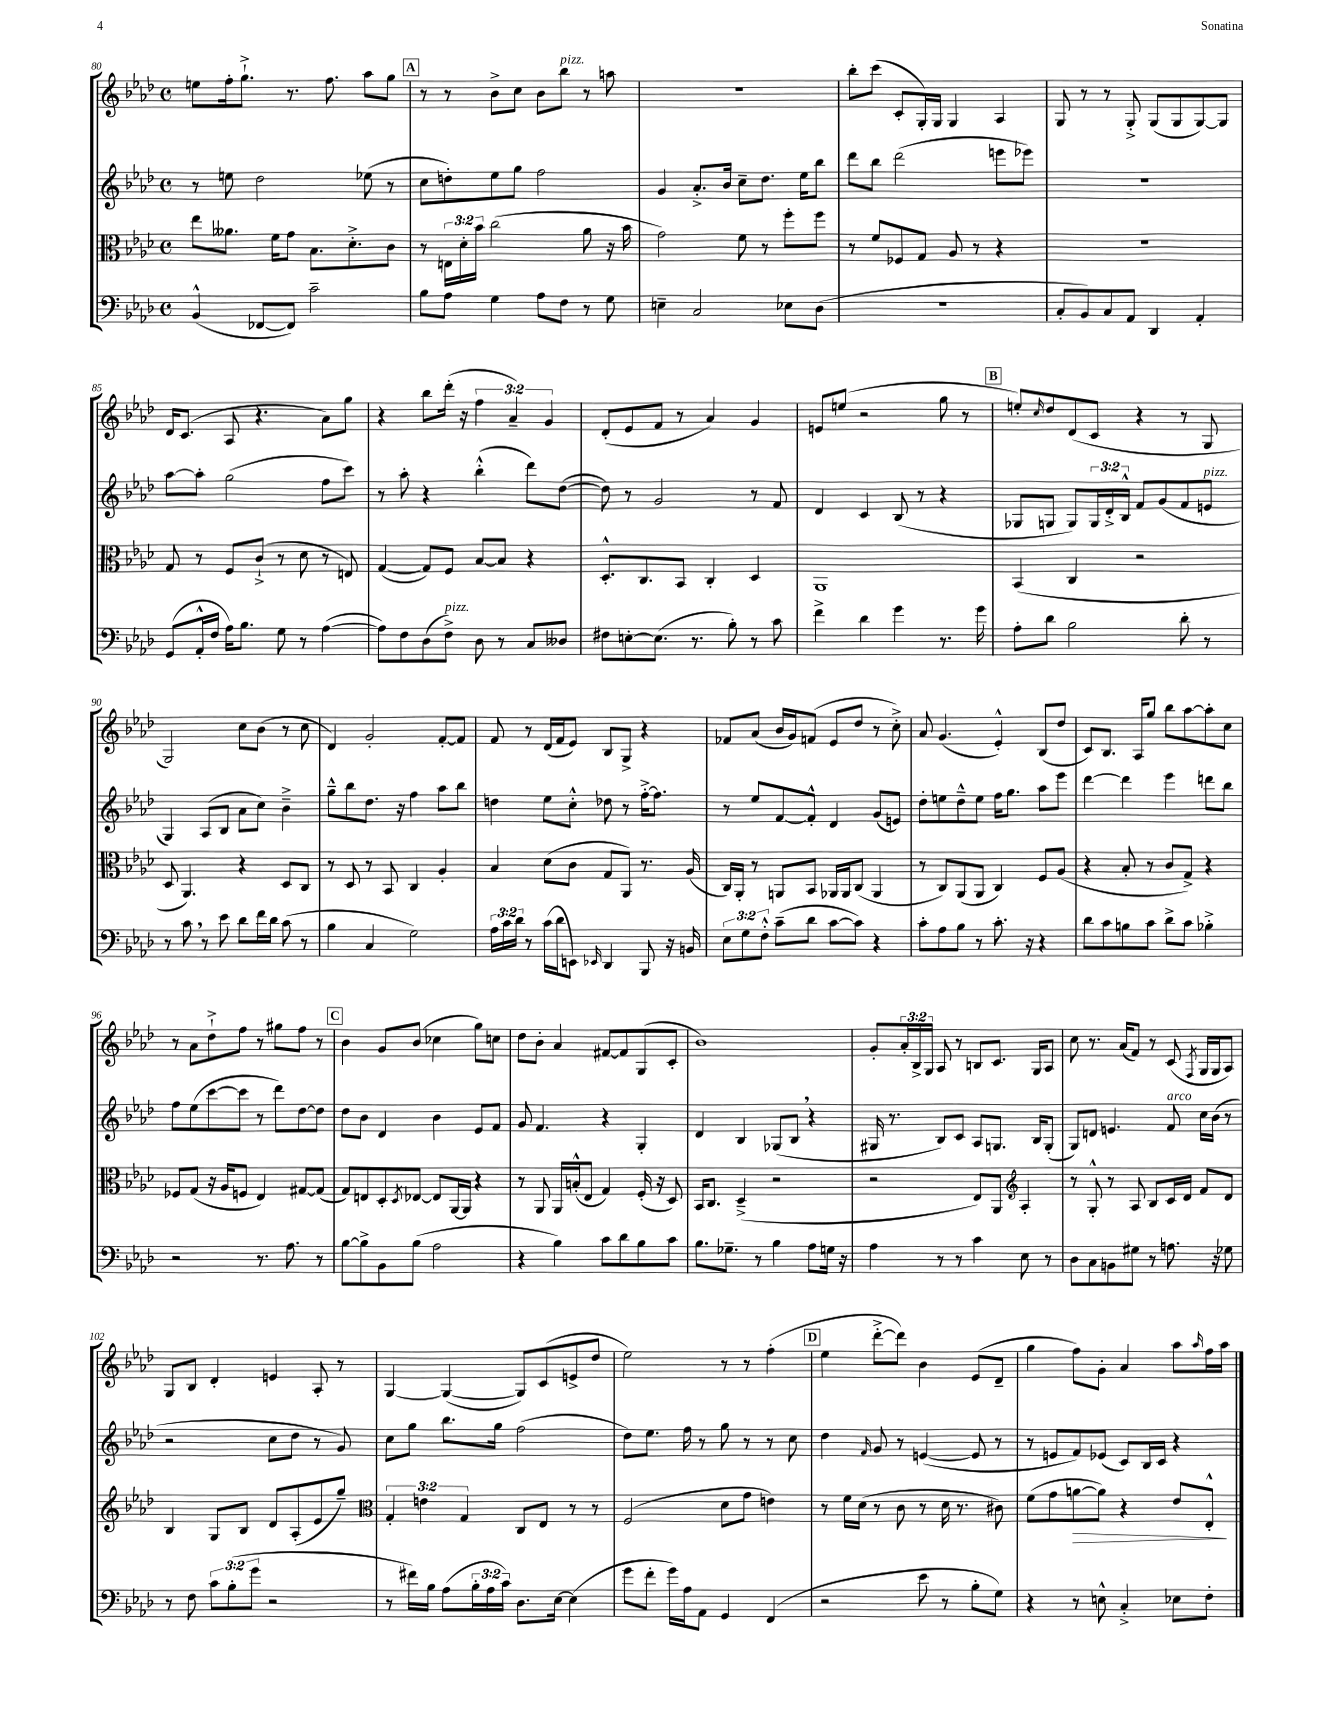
<<
\new StaffGroup <<
\new Staff = "s0" {
    \clef treble \key aes \major \defaultTimeSignature \time 4/4 \override Staff.TupletNumber.text = #tuplet-number::calc-fraction-text
    e''8 f''16-. g''8.-!-> r8. f''8. aes''8 g''8 |
    \mark \markup { \box "A" } r8 r8 bes'8-> c''8 bes'8 bes''8^\markup { \italic "pizz." } r8 a''8 |
    R1 |
    bes''8-. c'''8( c'8-. g16-.) g16 g4 aes4 |
    g8 r8 r8 g8-.-> g8( g8 g8~) g8 |
    des'16 c'8.( aes8 r4. aes'8) g''8 |
    r4 bes''8 des'''16-.( r16 \tuplet 3/2 { f''4 aes'4--) g'4 } |
    des'8-.( ees'8 f'8 r8 aes'4) g'4 |
    e'8 e''8( r2 g''8 r8 |
    \mark \markup { \box "B" } e''8-.) \grace { c''16 } des''8 des'8( c'8 r4 r8 g8 |
    g2) c''8 bes'8( r8 c''8 |
    des'4) g'2-. f'8~-. f'8 |
    f'8 r8 des'16( f'16 ees'8) bes8 g8-> r4 |
    fes'8 aes'8( bes'16 g'16) f'8( ees'8 des''8 r8 c''8-.->) |
    aes'8 g'4.( ees'4-.-^) bes8( des''8 |
    c'8) bes8. aes16 g''8 bes''8 aes''8~ aes''8-. c''8 |
    r8 aes'8 des''8-!-> f''8 r8 gis''8 f''8 r8 |
    \mark \markup { \box "C" } bes'4 g'8 bes'8( ces''4 g''8) c''8 |
    des''8 bes'8-. aes'4 fis'8~ fis'8 g8( c'8-. |
    bes'1) |
    g'8-. \tuplet 3/2 { aes'16-. bes16-> g16 } aes8 r8 b8 c'8. g16 aes8 |
    c''8 r8. aes'16( f'8) r8 c'8( \acciaccatura { f8 } g16 g16 aes8) |
    g8 bes8 des'4-. e'4 aes8-. r8 |
    g4~ g4~( g8) c'8( e'8-> des''8 |
    ees''2) r8 r8 f''4-.( |
    \mark \markup { \box "D" } ees''4 des'''8~-.-> des'''8) bes'4 ees'8( des'8-- |
    g''4 f''8) g'8-. aes'4 aes''8 \grace { aes''16 } f''16 aes''16 \bar "|." |
}
\new Staff = "s1" {
    \clef treble \key aes \major \defaultTimeSignature \time 4/4 \override Staff.TupletNumber.text = #tuplet-number::calc-fraction-text
    r8 e''8 des''2 ees''8( r8 |
    \mark \markup { \box "A" } c''8 d''8-.) ees''8 g''8 f''2 |
    g'4 aes'8.-.-> bes'16 c''8-- des''8. ees''16 bes''8 |
    des'''8 bes''8 des'''2( e'''8 ees'''8) |
    R1 |
    aes''8~ aes''8-. g''2( f''8 c'''8) |
    r8 aes''8-. r4 bes''4-.-^( des'''8) des''8~( |
    des''8) r8 g'2 r8 f'8 |
    des'4 c'4 bes8( r8 r4 |
    \mark \markup { \box "B" } ges8 g8 g8) \tuplet 3/2 { g16 des'16-.-> bes16-^ } f'8 g'8( f'8 e'8^\markup { \italic "pizz." } |
    g4) aes8( bes8 aes'8 c''8) bes'4---> |
    g''8---^ bes''8 des''8. r16 f''4 aes''8 bes''8 |
    d''4 ees''8 c''8-.-^ des''8 r8 f''16~-.-> f''8. |
    r8 ees''8 f'8~ f'8-.-^ des'4 g'8( e'8) |
    des''8-. e''8 des''8---^ e''8 f''16 g''8. aes''8 ees'''8 |
    des'''4~ des'''4 ees'''4 d'''8 bes''8 |
    f''8 ees''8( c'''8~ c'''8 r8 des'''8) des''8~ des''8 |
    \mark \markup { \box "C" } des''8 bes'8 des'4 bes'4 ees'8 f'8 |
    g'8 f'4. r4 g4-. |
    des'4 bes4 ges8( bes8 \breathe r4 |
    gis16 r8. bes8) c'8 aes8 g8. bes16 g8-.( |
    g8) d'8 e'4. f'8^\markup { \italic "arco" } c''16 bes'16( r8 |
    r2 c''8 des''8 r8 g'8) |
    c''8 g''8 bes''8. g''16 f''2( |
    des''8) ees''8. f''16 r8 g''8 r8 r8 c''8 |
    \mark \markup { \box "D" } des''4 \grace { f'16 } g'8 r8 e'4~( e'8 r8 |
    r8 e'8 f'8) ees'8( c'8) bes16 c'16 r4 \bar "|." |
}
\new Staff = "s2" {
    \clef alto \key aes \major \defaultTimeSignature \time 4/4 \override Staff.TupletNumber.text = #tuplet-number::calc-fraction-text
    ees''8 aeses'8. f'16 g'8 bes8. des'8.-.-> c'8 |
    \mark \markup { \box "A" } r8 \tuplet 3/2 { e16 des'16-. bes'16 } c''2( aes'8 r16 bes'16 |
    g'2) f'8 r8 f''8-. f''8 |
    r8 f'8 fes8 g8 aes8 r8 r4 |
    r1 |
    g8 r8 f8 c'8-!->( r8 des'8 r8 e8) |
    g4~( g8) f8 bes8~ bes8 r4 |
    des8.-.-^ c8. bes,8 c4-. des4 |
    aes,1 |
    \mark \markup { \box "B" } bes,4( c4 r2 |
    des8 aes,4.) r4 des8 c8 |
    r8 des8 r8 bes,8 c4 aes4-. |
    bes4 des'8( c'8 g8 aes,8) r8. aes16( |
    c16) aes,16-. r8 a,8 bes,8 aes,16 aes,16 c8( aes,4 |
    r8 c8) aes,8( aes,8 c4) f8 aes8( |
    r4 bes8-. r8 c'8 g8->) r4 |
    fes8 g8( r16 aes16 f8 ees4) gis8~ gis8( |
    \mark \markup { \box "C" } g8) e8 des8-. \acciaccatura { des8 } ees8~ ees8 aes,16~ aes,16 r4 |
    r8 aes,8 aes,16 b16-.-^( ees8 g4) f16-.( r16 des8) |
    bes,16 c8. des4--->( r2 |
    r2 ees8) aes,8 \clef treble aes4-. |
    r8 g8-.-^ r8 aes8 bes8 c'16 des'16 f'8 des'8 |
    bes4 g8 bes8 des'8 aes8-.( ees'8 g''8--) |
    \clef alto \tuplet 3/2 { g4-. e'4 g4 } c8 ees8 r8 r8 |
    f2( des'8 g'8 e'4) |
    \mark \markup { \box "D" } r8 f'16 des'16( r8 c'8 r8 des'16 r8. cis'8) |
    f'8( g'8 a'8~\> a'8) r4 ees'8 ees8-.-^\! \bar "|." |
}
\new Staff = "s3" {
    \clef bass \key aes \major \defaultTimeSignature \time 4/4 \override Staff.TupletNumber.text = #tuplet-number::calc-fraction-text
    bes,4-^( fes,8~ fes,8) c'2-- |
    \mark \markup { \box "A" } bes8 aes8 g4 aes8 f8 r8 g8 |
    e4-- c2 ees8 des8( |
    R1 |
    c8-. bes,8) c8 aes,8 des,4 aes,4-. |
    g,8( aes,16-.-^ f16 aes16) bes8. g8 r8 aes4~( |
    aes8) f8 des8( f8->^\markup { \italic "pizz." }) des8 r8 c8 deses8 |
    fis8 e8~-. e8.( r8. bes8-.) r8 c'8 |
    f'4-> des'4 g'4 r8. g'16 |
    \mark \markup { \box "B" } aes8-. des'8 bes2 des'8-. r8 |
    r8 c'8 \breathe r8 ees'8 des'8 f'16 des'16 c'8( r8 |
    bes4 c4 g2) |
    \tuplet 3/2 { aes16 c'16 des'16 } r8 c'16( des'16 e,8) \grace { ees,16 } des,4 bes,,8 r16 b,16 |
    \tuplet 3/2 { ees8 g8 f8-.-^ } c'8--( des'8 c'8~ c'8) r4 |
    c'8-. aes8 bes8 r8 c'8.-. r16 r4 |
    des'8 c'8 b8 c'8 des'8-> c'8 bes4-.-> |
    r2 r8. aes8. r8 |
    \mark \markup { \box "C" } bes8~ bes8-> bes,8 bes8( aes2 |
    r4 bes4) c'8 des'8 bes8 c'8 |
    bes8. ges8.-- r8 bes4 aes8 g16 r16 |
    aes4 r8 r8 c'4 ees8 r8 |
    des8 c8 b,8 gis8 r8 a8. r16 ges8 |
    r8 f8 \tuplet 3/2 { c'8 bes8-.( g'8 } r2 |
    r8 fis'16) bes16 aes8( \tuplet 3/2 { bes16-. aes16 c'16) } des8. ees16~ ees4( |
    g'8 f'8-. g'16) aes16 aes,8 g,4 f,4( |
    \mark \markup { \box "D" } r2 ees'8 r8 bes8-. g8) |
    r4 r8 e8-^ c4-.-> ees8 f8-. \bar "|." |
}
>>
>>
\layout { \context { \Score currentBarNumber = #80 } }
